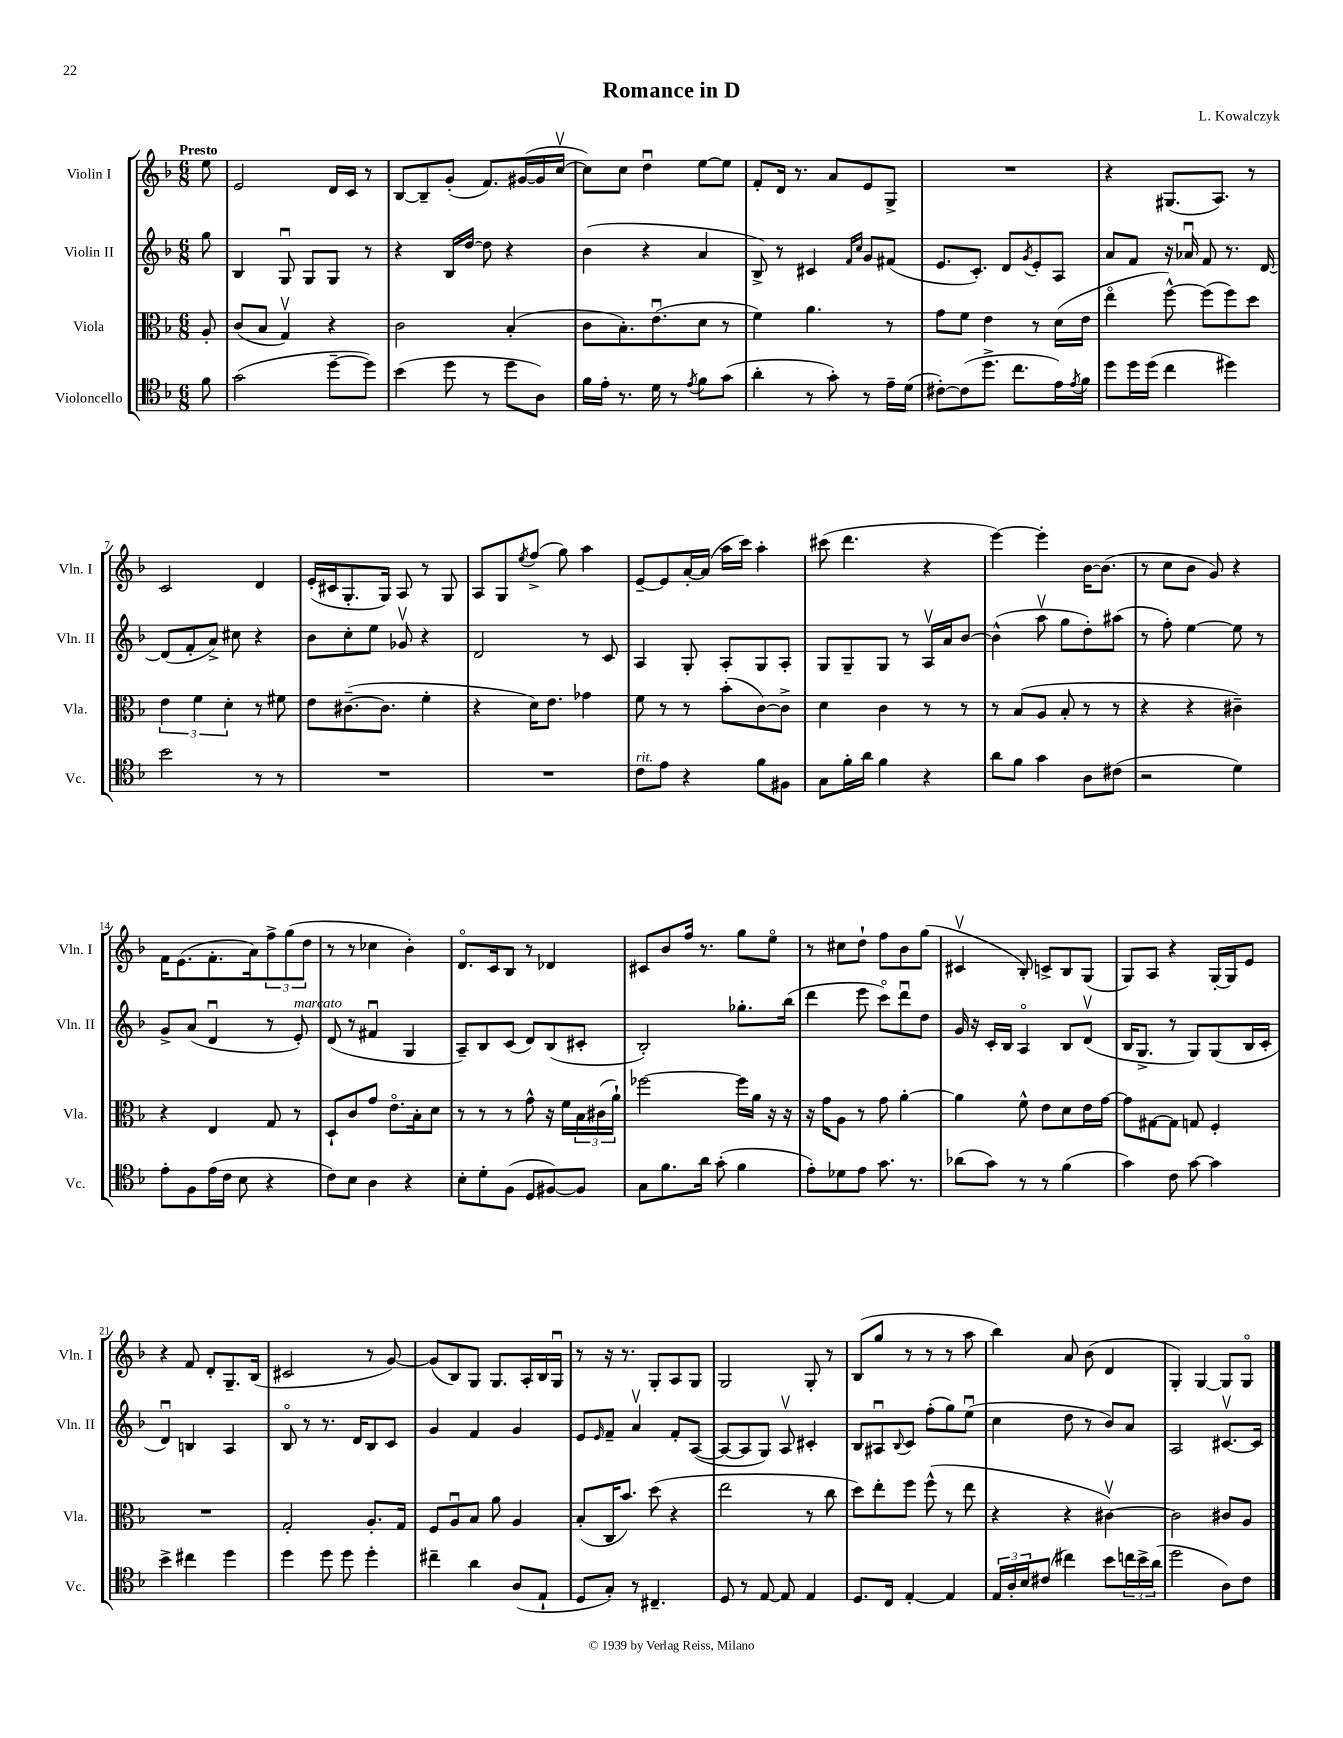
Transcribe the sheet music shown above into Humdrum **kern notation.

**kern	**kern	**kern	**kern
*staff4	*staff3	*staff2	*staff1
*clefC4	*clefC3	*clefG2	*clefG2
*k[b-]	*k[b-]	*k[b-]	*k[b-]
*M6/8	*M6/8	*M6/8	*M6/8
8f	8A'	8gg	8ee
=	=	=	=
(2g	(8c	4B-	2e
.	8B-	.	.
.	4Gv)	8Gu	.
.	.	8G	.
[8dd~	4r	8G	16d
.	.	.	16c
8dd])	.	8r	8r
=	=	=	=
(4b-	2c	4r	[8B-
.	.	.	8B-~]
8dd	.	16B-	(8g'
.	.	[16dd	.
8r	.	8dd]	8.f)
8dd	(4B-'	4r	.
.	.	.	([16g#
8A)	.	.	16g#]
.	.	.	[16ccv
=	=	=	=
16f	8c	(4b-	8cc])
16e'	.	.	.
8.r	8.B-')	.	8cc
.	.	4r	4ddu
16d	(8.eu	.	.
8r	.	.	.
8qe	.	.	.
8f	8d	4a	[8ee
(8g	8r	.	8ee]
=	=	=	=
4a'	4f)	8B-^)	8f'
.	.	8r	16d
.	.	.	8.r
8r	4.a	4c#	.
8g')	.	.	8a
.	.	16qqf	.
.	.	16qqcc	.
8r	.	8g	8e
16e~	8r	(8f#	8G^
(16d	.	.	.
=	=	=	=
[8c#')	8g	8.e	2.r
(8c#]	8f	.	.
.	.	8.c')	.
8.dd^	4e	.	.
.	.	8d	.
8.cc	.	.	.
.	.	8qg	.
.	8r	8e'	.
16e)	(16d	8A	.
8qe	.	.	.
16f	16e	.	.
=	=	=	=
8dd	4eeo	8a	4r
16dd	.	8f	.
(16dd	.	.	.
4cc	[8ff^^)	16r	(8.G#
.	.	16a-u	.
.	(8ff]	8f	.
.	.	.	8.A)
4dd#)	8ff)	8.r	.
.	8dd	.	8r
.	.	[16d	.
=	=	=	=
2b-	6e	(8d]	2c
.	.	8f'	.
.	6f	.	.
.	.	8a^)	.
.	6d'	.	.
.	.	8cc#	.
8r	8r	4r	4d
8r	8f#	.	.
=	=	=	=
2.r	8e	8b-	(16e'
.	.	.	16c#
.	([8.c#~	8cc'	8.G'
.	.	8ee	.
.	8.c#]	.	16G)
.	.	8g-v	8A
.	4f'	4r	8r
.	.	.	8G
=	=	=	=
2.r	4r	2d	8A
.	.	.	8G
.	.	.	8qee
.	16d)	.	(8ff^
.	8.e	.	.
.	.	.	8gg)
.	4g-	8r	4aa
.	.	8c	.
=	=	=	=
8c	8f	4A	[8e~
8e	8r	.	8e]
4r	8r	8G'	[16a'
.	.	.	(16a]
.	(8b-'	8A'	16aa
.	.	.	16ccc)
8f	[8c)	8G	4aa'
8F#	8c^]	8A'	.
=	=	=	=
8G	4d	8G	(8ccc#
16f'	.	8G~	4.ddd
16a	.	.	.
4f	4c	8G	.
.	.	8r	.
4r	8r	16Av	4r
.	.	16a	.
.	8r	[8b-	.
=	=	=	=
8a	8r	(4b-^^]	[4eee)
8f	(8B-	.	.
4g	8A	8aav	4eee']
.	8B-'	8gg	.
8A	8r	8dd')	[16b-
.	.	.	(8.b-]
(8c#	8r	(8aa#	.
=	=	=	=
2r	4r	8r	8r
.	.	8ff')	8cc
.	4r	[4ee	8b-
.	.	.	8g)
4d)	4c#~)	8ee]	4r
.	.	8r	.
=	=	=	=
8e'	4r	8g^	16f
.	.	.	(8.e
8F	.	(8a	.
(16e	4E	4du	8.f'
16c	.	.	.
8B-	.	.	.
.	.	.	16a)
4r	8G	8r	12ff^
.	.	.	(12gg
.	8r	8e')	.
.	.	.	12dd
=	=	=	=
8c)	8D`	(8d	8r
8B-	8c	8r	8r
4A	8g	4f#u	4cc-
.	8.eo	.	.
4r	.	4G	4b-')
.	16B-'	.	.
.	8d	.	.
=	=	=	=
8B-'	8r	8A~)	8.do
8d'	8r	8B-	.
.	.	.	16c
(8F	8r	(8c	8B-
8D	8g^^	8d)	8r
[8F#)	16r	(8B-	4d-
.	16f	.	.
8F#]	24B-	8c#'	.
.	(24c#	.	.
.	24a`)	.	.
=	=	=	=
8G	[2ff-	2B-')	8c#
8.f	.	.	8b-
.	.	.	16ff
16a	.	.	8.r
(8g'	.	.	.
4f	16ff-]	8.gg-'	8gg
.	16a	.	.
.	16r	.	8eeo
.	16r	(16bb-	.
=	=	=	=
8e')	16r	4ddd	8r
.	16g	.	.
8d-	8A	.	8cc#
8e	8r	8eee	8dd`
8.g	8g	8ccco)	8ff
.	[4a'	8dddu	8b-
8.r	.	.	.
.	.	8dd	(8gg
=	=	=	=
(8a-	4a]	16g	4c#v
.	.	16r	.
8g)	.	16c'	.
.	.	16B-	.
8r	8f^^	4Ao	8B-')
8r	8e	.	8c^
(4f	8d	8B-	8B-
.	16e	(8dv	(8G
.	[16g	.	.
=	=	=	=
4g)	8g]	16B-	8G)
.	.	8.G^	.
.	[8G#	.	8A
8c	8G#]	8r	4r
[8g	8G	8G)	.
4g]	4F'	(8G	[16G'
.	.	.	16G]
.	.	16B-	8e
.	.	16c'	.
=	=	=	=
4b-^	2.r	4du)	4r
4cc#	.	4B	8f
.	.	.	8d'
4dd	.	4A	8.G~
.	.	.	(16B-
=	=	=	=
4dd	2G'	8B-o	2c#
.	.	8r	.
8dd	.	8.r	.
8dd	.	.	.
.	.	16d	.
4dd'	8.A'	8B-	8r
.	.	8c	[8g)
.	16G	.	.
=	=	=	=
4cc#~	8F	4g	(8g]
.	8Au	.	8B-)
4a	8B-	4f	8G
.	8a	.	8.G
(8A	4A	4g	.
.	.	.	16A'
8E`	.	.	16B-
.	.	.	16Gu
=	=	=	=
8D	(8B-'	8e	8r
.	.	16qqe	.
8G')	16C	8f~	16r
.	8.b-)	.	8.r
8r	.	4av	.
4.C#~	(8dd	.	8G'
.	4r	8f'	8A
.	.	([8A	8G
=	=	=	=
8D	2ee	8A_	2G
8r	.	8A]	.
[8E	.	8G)	.
8E]	.	8Av	.
4E	8r	4c#'	8G'
.	8cc	.	8r
=	=	=	=
8.D	8dd)	8B-	(8B-
.	8ee'	8A#u	8gg
16C	.	.	.
.	.	8qqB-	.
[4E'	8ff	8c	8r
.	(8ff^^	(8ff'	8r
4E]	8r	8gg)	8r
.	8ee	(8eeu	8aa
=	=	=	=
24E	4r	4cc	4bb-)
24A'	.	.	.
24B-	.	.	.
(8c#	.	.	.
4cc#)	4r	8dd	8a
.	.	8r	(8b-
8b-	[4c#v)	8b-)	4d
24cc	.	8a	.
24b-^	.	.	.
(24a	.	.	.
=	=	=	=
2dd	2c#]	2A	4G')
.	.	.	[4G
8A)	8c#	[8.c#v	8G]
8c	8A	.	8Go
.	.	16c#]	.
==	==	==	==
*-	*-	*-	*-
